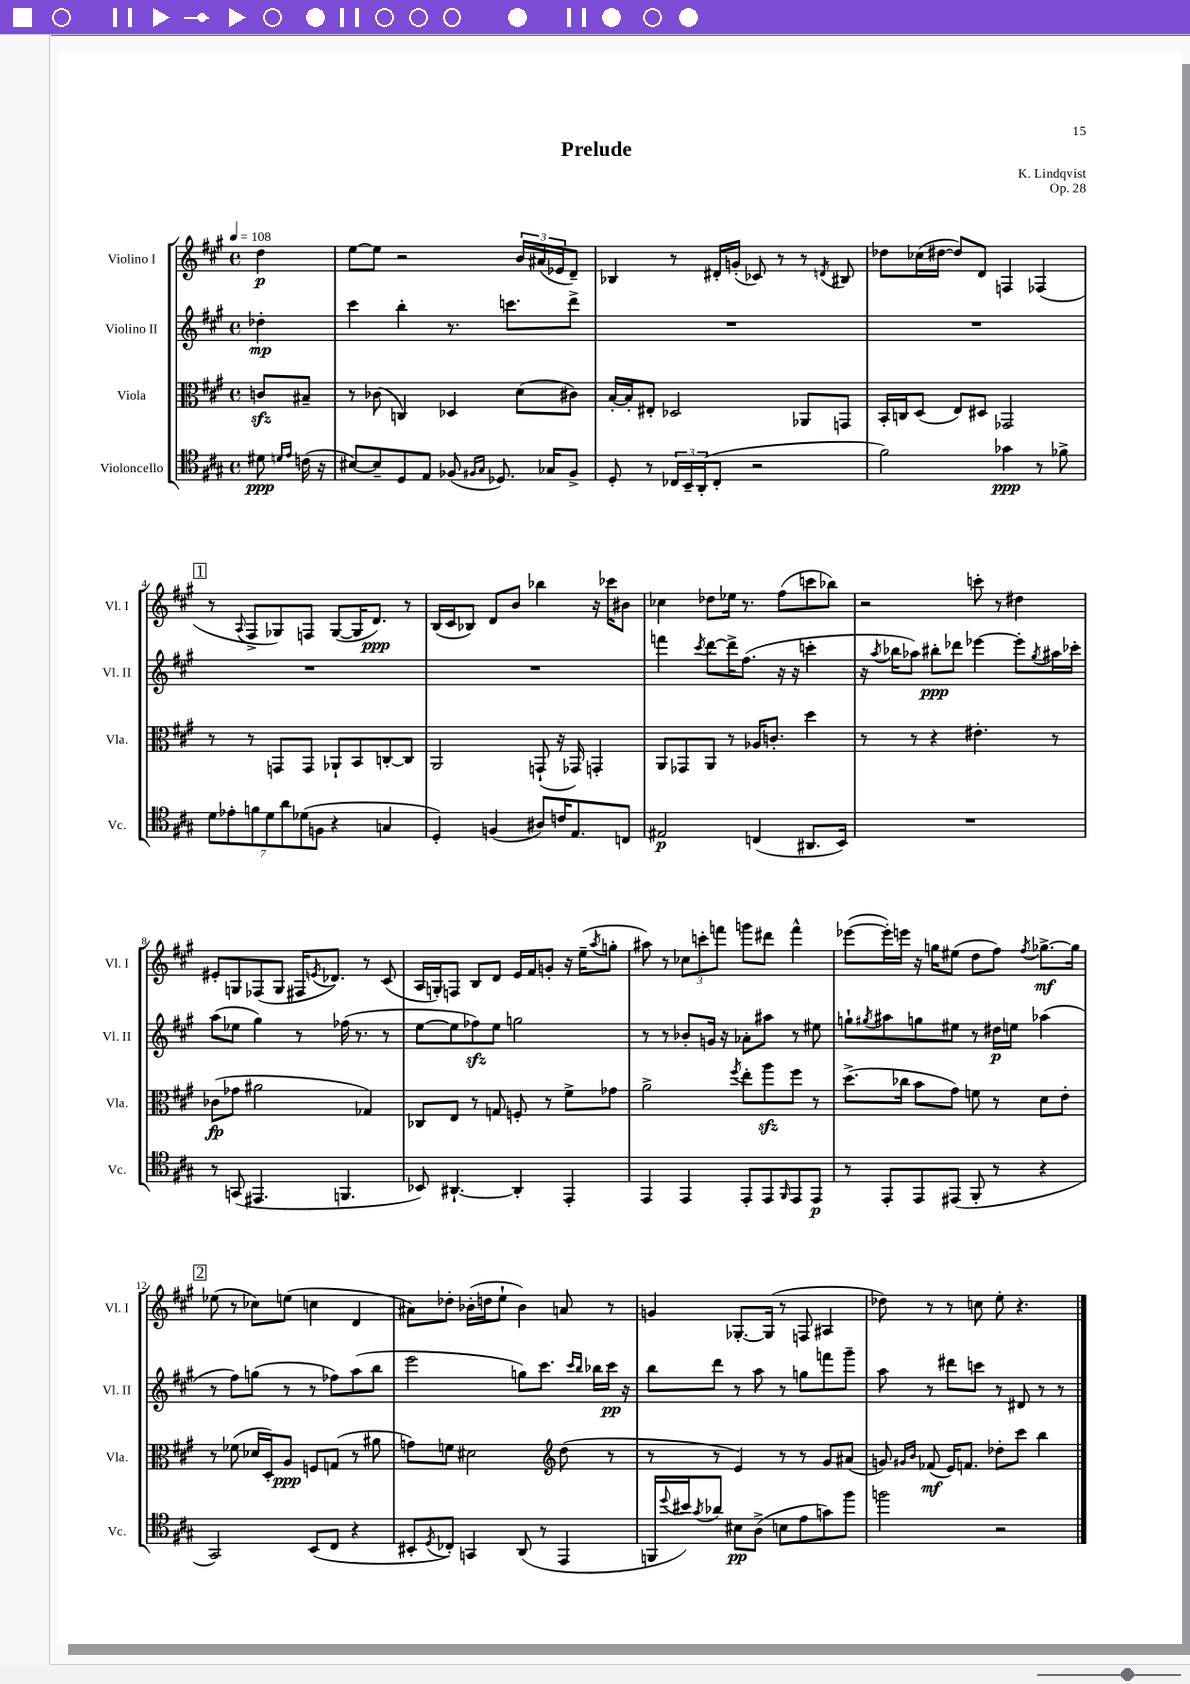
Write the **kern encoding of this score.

**kern	**kern	**kern	**kern
*staff4	*staff3	*staff2	*staff1
*clefC4	*clefC3	*clefG2	*clefG2
*k[f#c#g#]	*k[f#c#g#]	*k[f#c#g#]	*k[f#c#g#]
*M4/4	*M4/4	*M4/4	*M4/4
*met(c)	*met(c)	*met(c)	*met(c)
*MM108	*MM108	*MM108	*MM108
8d#	8c	4dd-'	4dd
16qqd	.	.	.
16qqe	.	.	.
(16c	8B#~	.	.
16r	.	.	.
=	=	=	=
[8B#)	8r	4ccc#	[8ee
8B#~]	(8c-	.	8ee]
8D	4C)	4bb'	2r
8E	.	.	.
(8F-	4D-	8.r	.
16qqF#	.	.	.
16qqG#	.	.	.
8.D-)	.	.	.
.	.	8.ccc	.
.	(8d	.	24b
.	.	.	(24a#
16G-	.	.	.
.	.	.	24e-
8F#^	8c#)	8ddd^	8d~)
=	=	=	=
8D'	[16B'	1r	4B-
.	16B']	.	.
8r	8E#'	.	.
24C-	2D-	.	8r
24BB~	.	.	.
(24AA'	.	.	.
8C-'	.	.	16d#'
.	.	.	(16g'
2r	.	.	8c-)
.	.	.	8r
.	8AA-	.	8r
.	.	.	8qd
.	8GG	.	8B#
=	=	=	=
2f#)	16BB'	1r	8dd-
.	16C	.	.
.	(8D	.	(16cc-
.	.	.	[16dd#
.	8E)	.	8dd#])
.	8D#	.	8d
4g-	2GG-	.	4F
8r	.	.	(4F-
8f-^	.	.	.
=	=	=	=
14d	8r	1r	8r
14e-'	.	.	.
.	.	.	8qqA
.	8r	.	8F#^
14f	.	.	.
14d	.	.	.
.	8GG	.	8G-)
14a	.	.	.
(14d-	.	.	.
.	8GG	.	8F
14F	.	.	.
4r	8AA-`	.	([8G-
.	8BB	.	16G-]
.	.	.	8.d)
4G	[8C'	.	.
.	8C]	.	8r
=	=	=	=
4D')	2AA	1r	(16B
.	.	.	16c#
.	.	.	8B-)
(4F	.	.	8d
.	.	.	8b
8A#)	(8GG`	.	4bb-
16c	16r	.	.
8.E	16GG-)	.	.
.	4GG'	.	16r
.	.	.	16ccc-
8C	.	.	8b#
=	=	=	=
2E#	8AA	4fff	4cc-
.	8GG-	.	.
.	.	8qccc#	.
.	8AA	[8ddd	8dd-
.	8r	16ddd^]	16ee-
.	.	(8.ff#	8.r
(4C	16A-	.	.
.	8.c'	.	.
.	.	16r	(8ff#
.	.	16r	.
8.AA#	4dd	4ccc'	8ccc
.	.	.	8bb-)
16BB)	.	.	.
=	=	=	=
1r	8r	16r	2r
.	.	8qaa	.
.	.	16bb-	.
.	8r	8aa-)	.
.	4r	8bb#'	.
.	.	8ddd-	.
.	4.e#'	[4eee-	8ccc'
.	.	.	8r
.	.	8eee-']	4dd#
.	.	8qgg#	.
.	8r	16aa#	.
.	.	16ccc-'	.
=	=	=	=
8r	(8c-	(8aa	8e#'
(8GG	8g-	8ee-	8G
4.EE#	2a#	4gg#)	(8F-
.	.	.	8G
.	.	8r	16F#
.	.	.	8qe
.	.	.	8.d-)
4.FF	.	(16ff-	.
.	.	8.r	.
.	4G-)	.	8r
.	.	8r	(8c#
=	=	=	=
8BB-)	8C-	[8ee	16A
.	.	.	16G')
[4.AA#`	8E	8ee]	8F
.	8r	8ff-)	8B
.	8G	8ee	8d
4AA#']	8F'	2gg	16e
.	.	.	16f#
.	8r	.	8g'
4EE'	8f#^	.	16r
.	.	.	(16ee~
.	.	.	8qaa
.	8g-	.	8gg'
=	=	=	=
4EE	2a^	8r	8aa#)
.	.	8r	8r
4EE	.	8b-'	12cc-
.	.	.	12ccc'
.	.	16g	.
.	.	.	12fff
.	.	16r	.
.	8qff#	.	.
8EE'	8ee'	8a-'	8ggg
8EE	8aa	8aa#	8ddd#
16qqFF#	.	.	.
8EE	8ff#	8r	4fff^^
8EE	8r	8ee#	.
=	=	=	=
8r	(8.dd^	8gg`	([8eee-
.	.	8qgg#	.
8EE'	.	8aa#	16eee-'])
.	16cc-	.	16eee
8EE	8b	8gg	16r
.	.	.	16gg
(8EE#	8g#)	8ee#	(8ee#
8FF#'	8f	8r	8dd
8r	8r	16dd#	8ff#)
.	.	16ee	.
.	.	.	8qff#
4r	8d	(4aa-	[8.gg-^
.	8e'	.	.
.	.	.	16gg-]
=	=	=	=
2GG#)	8r	8r	(8ee-
.	(8f-	8ff#)	8r
.	16d-	(8gg	8cc-)
.	16D')	.	.
.	8A	8r	(8ee
(8BB	8F	8r	4cc
8C#	(8G	8ff-)	.
4r	8r	(8aa	4d
.	8a#	8bb	.
=	=	=	=
8BB#'	8g)	2eee	8a#)
8qD	.	.	.
8C-')	8f	.	8dd-'
4GG	2d#	.	(16b-'
.	.	.	16dd
.	.	.	8ee`
(8AA	.	8gg)	4b-)
8r	.	8.ccc#	.
*	*clefG2	*	*
4EE	(8dd	.	8a
.	.	16qqccc#	.
.	.	16qqbb	.
.	.	16bb-	.
.	8r	16ccc#	8r
.	.	16r	.
=	=	=	=
16FF	8r	8bb	4g
8qqdd	.	.	.
16b#)	.	.	.
8qg#	.	.	.
8a-	8r	8ddd	.
8B#	4e)	8r	[8.G-'
(8A^	.	8aa	.
.	.	.	(16G-]
8B	8r	8r	8r
8e	8r	8gg	8F
8g)	8g#	8fff	4A#
8ff#	(8a#	8ggg#~	.
=	=	=	=
2ff	8g)	8aa	8dd-)
.	16qqg#	.	.
.	16qqb	.	.
.	(8f-	8r	8r
.	16e)	8ddd#	8r
.	8.f	.	.
.	.	8ccc	8cc
2r	8dd-'	8r	8ee'
.	8ccc#	8d#	4.r
.	4bb	8r	.
.	.	8r	.
==	==	==	==
*-	*-	*-	*-
